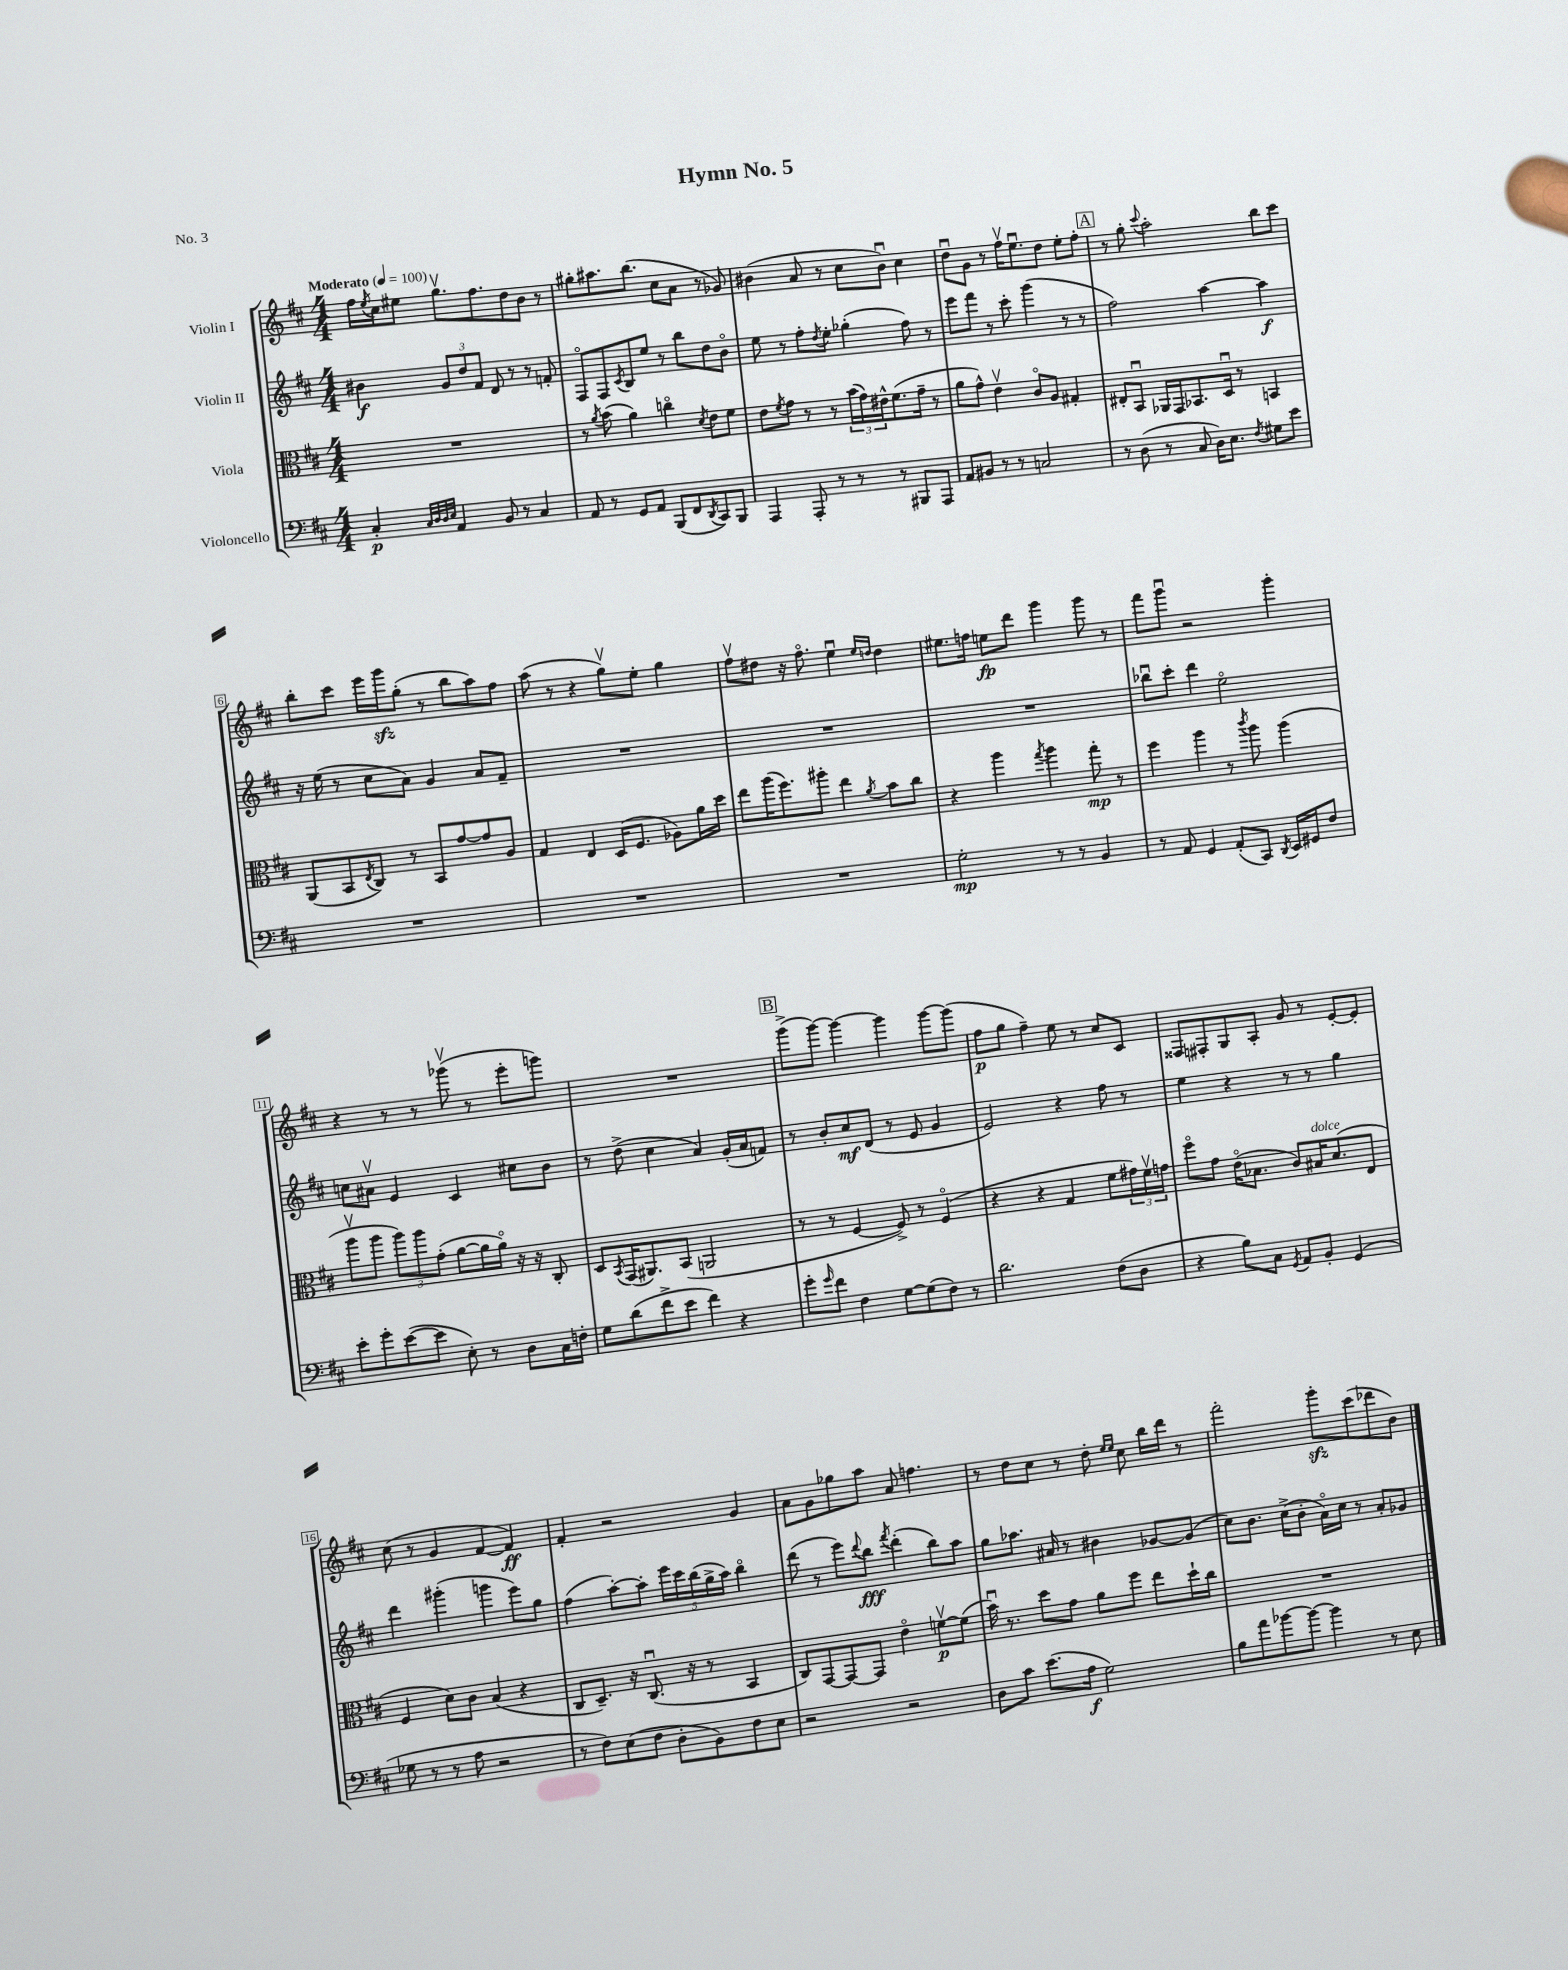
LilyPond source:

\header { title = "Hymn No. 5" piece = "No. 3" }
<<
\new StaffGroup <<
\new Staff = "s0" \with { instrumentName = "Violin I" } {
    \clef treble \key d \major \numericTimeSignature \time 4/4 \tempo "Moderato" 4 = 100
    fis''16 \acciaccatura { e''8 } cis''16 eis''8 g''8.\upbow fis''8. d''8 b'8 r8 |
    gis''8-. ais''8. b''8.( cis''8 a'8 r8 ges'8) |
    bis'4( a'8 r8 cis''8 bis'8\downbow) cis''4 |
    d''8\downbow g'8 r8 fis''16\upbow e''8.\downbow d''8 e''8-. fis''8-. |
    \mark \markup { \box "A" } r8 g''8-. \appoggiatura { cis'''8 } a''2-. b''8 cis'''8 |
    b''8-. cis'''8 e'''16 g'''16\sfz g''8-.( r8 b''8 a''8) fis''8 |
    a''8( r8 r4 g''8\upbow) e''8-. g''4 |
    fis''8\upbow dis''8 r16 fis''8.\flageolet e''4\downbow \grace { e''16 d''16 } d''4 |
    eis''8. f''16 e''8\fp d'''8 g'''4 g'''8 r8 |
    fis'''8 g'''8\downbow r2 g'''4-. |
    r4 r8 r8 ges'''8\upbow( r8 e'''8-. g'''8) |
    R1 |
    \mark \markup { \box "B" } g'''8->( g'''8~) g'''4~ g'''4 g'''8~ g'''8( |
    fis''8\p g''8 fis''4--) e''8 r8 cis''8 cis'8 |
    fisis8 fis8-. g8 a8-. g'8 r8 e'8~-. e'8-. |
    cis''8( r8 g'4 fis'4~ fis'4\ff) |
    fis'4-. r2 g'4 |
    a'8 g'8 ges''8 a''8 a'8 f''4. |
    r8 d''8 cis''8 r8 d''8-. \grace { e''16 e''16 } cis''8 b''16 d'''16 r8 |
    fis'''2-. g'''8-.\sfz cis'''8( des'''8 b'8) \bar "|." |
}
\new Staff = "s1" \with { instrumentName = "Violin II" } {
    \clef treble \key d \major \numericTimeSignature \time 4/4
    bis'4\f \tuplet 3/2 { g'8 d''8 fis'8 } d'8 r8 r8 f'8-. |
    fis8\flageolet fis8 \acciaccatura { cis'8 } b8 e''8 r8 b''8 d''8 b'8\flageolet |
    e''8 r8 fis''8-. \acciaccatura { d''8 } e''8-. ges''4-.( fis''8) r8 |
    e'''8 fis'''8 r8 cis'''8-. g'''4( r8 r8 |
    \mark \markup { \box "A" } fis''2) a''4~ a''4\f |
    r16 e''16( r8 cis''8 a'8) g'4 a'8 fis'8-- |
    R1 |
    R1 |
    R1 |
    bes''8\downbow cis'''8-. d'''4 e''2\flageolet |
    c''8 ais'8\upbow e'4 cis'4 cis''8 b'8 |
    r8 d''8->( cis''4 a'4) g'16-.( a'16 f'8) |
    \mark \markup { \box "B" } r8 b'8-. cis''8\mf d'8( r8 e'8 g'4 |
    e'2) r4 fis''8 r8 |
    e''4 r4 r8 r8 g''4 |
    d'''4 gis'''4-.( g'''4 e'''8) g''8 |
    fis''4( a''8~-.) a''8-. \tuplet 5/4 { e'''16 cis'''16 b''16( g''16-> a''16) } b''4\flageolet |
    d'''8( r8 e'''8) \appoggiatura { d'''8 } b''8\fff \acciaccatura { fis'''8 } d'''4-.( b''8) a''8 |
    g''8 aes''8. ais'16 r8 bis'4 ges'8~ ges'8( |
    cis''8) b'8. cis''16->( b'8-. a'16\flageolet) cis''16 r8 a'8-. ges'8 \bar "|." |
}
\new Staff = "s2" \with { instrumentName = "Viola" } {
    \clef alto \key d \major \numericTimeSignature \time 4/4
    R1 |
    r8 \acciaccatura { a'8 } b'8( a'4) c''4\flageolet \acciaccatura { d'8 } e'8 fis'8 |
    e'8 \acciaccatura { fis'8 } g'8 r8 r8 \tuplet 3/2 { b'16( g'16) eis'16-^ } fis'8.( g'16-- r8 |
    a'8 g'8-^) e'4\upbow cis'8\flageolet a8 gis4-. |
    \mark \markup { \box "A" } eis8-. b,8\downbow aes,16 g,16 bes,8. d16\downbow r8 b,4 |
    a,8( b,8 \acciaccatura { e8 } cis8) r8 b,8 g'8~ g'8 a8 |
    g4 e4 d16( fis8. aes8) a'16 d''16 |
    e''8 a''16( fis''8.) ais''8-. e''4 \acciaccatura { a'8 } b'8 cis''8 |
    r4 a''4 \acciaccatura { g''8 } a''4 g''8-.\mp r8 |
    fis''4 a''4 r8 \acciaccatura { cis'''8 } a''8 a''4( |
    a''8\upbow a''8 \tuplet 3/2 { a''8) a''8 g'8-.( } a'8~ a'16 a'16\flageolet) r16 r16 cis8-. |
    d8 \acciaccatura { b,8 } g,16( ais,8.) b,8( a,2 |
    \mark \markup { \box "B" } r8 r8 fis4~ fis8->) r8 fis4\flageolet( |
    r4 r4 g4 fis'8 \tuplet 3/2 { gis'16) fis'16\upbow g'16 } |
    fis''8\flageolet g'8 e'16\flageolet( bes8. cis'8) bis16^\markup { \italic "dolce" } d'8.( e8 |
    fis4 d'8) cis'8 b4( r4 |
    cis8 d8.--) r16 cis8.\downbow( r16 r8 b,4 |
    cis8) g,8~ g,8~ g,8 e'4\flageolet f'8~\upbow\p f'8( |
    b'16\downbow) r8. d''8 g'8 a'8 fis''8 e''8 d''16-! cis''16 |
    R1 \bar "|." |
}
\new Staff = "s3" \with { instrumentName = "Violoncello" } {
    \clef bass \key d \major \numericTimeSignature \time 4/4
    cis4-.\p \grace { cis32 d32 d32 e32 } a,4 b,8 r8 cis4 |
    a,8 r8 g,8 a,8 b,,8( fis,8 \acciaccatura { d,8 } cis,8) b,,8 |
    a,,4 a,,8-. r8 r8 r8 bis,,8 a,,8 |
    a,8 bis,8 r8 r8 c2 |
    \mark \markup { \box "A" } r8 d8( r8 cis8 d16) e8. \acciaccatura { fis8 } gis8 e'8 |
    R1 |
    R1 |
    R1 |
    g2-.\mp r8 r8 b,4 |
    r8 a,8 g,4 a,8-.( cis,8) \acciaccatura { d,8 } e,16 gis,16 fis8 |
    e'8-. g'8-. e'8~( e'8 e8-.) r8 d8 cis16 f16-. |
    g8 d'8( fis'8-> e'8 fis'4) r4 |
    \mark \markup { \box "B" } g'8-. \grace { g'16 } fis'8 fis4 g8~ g8( fis8) r8 |
    d'2. fis8( d8 |
    r4 b8) cis8 \acciaccatura { g,8 } a,8 b,8-. g,4( |
    ges8 r8 r8 a8 r2 |
    r8 fis8) e8( fis8 d8-. b,8) fis8 e8 |
    r2 r2 |
    d8 cis'8 e'8.( a16\f g2) |
    b8 a'8 bes'8~ bes'8~ bes'4 r8 e8 \bar "|." |
}
>>
>>
\layout { \context { \Score \override BarNumber.stencil = #(make-stencil-boxer 0.1 0.3 ly:text-interface::print) } }
